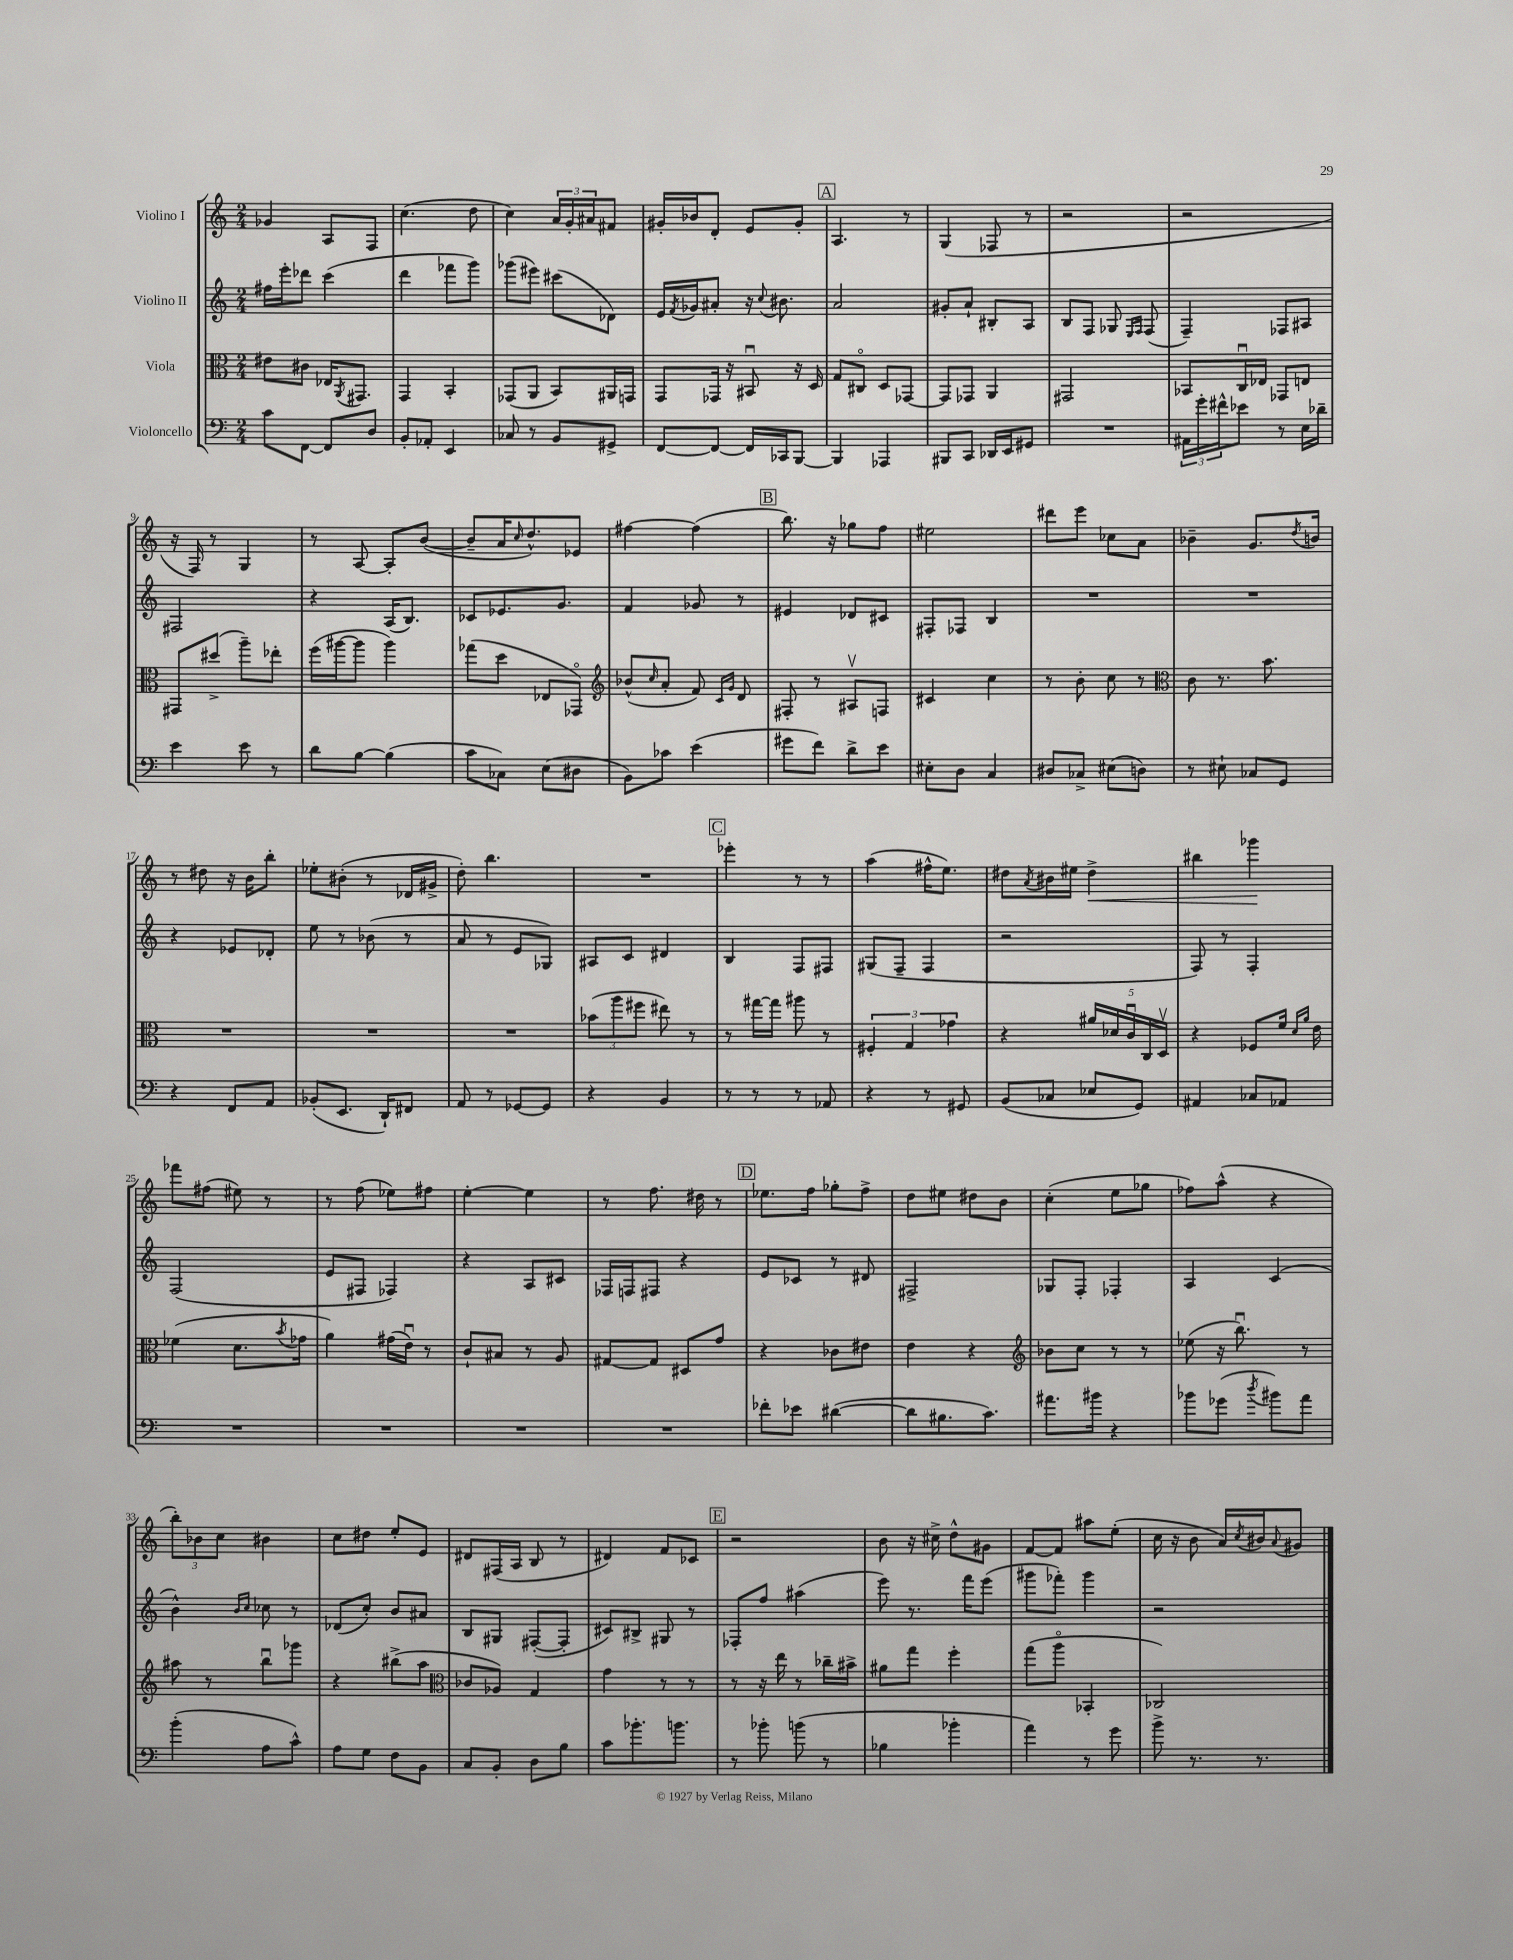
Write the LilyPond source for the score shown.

<<
\new StaffGroup <<
\new Staff = "s0" \with { instrumentName = "Violino I" } {
    \clef treble \key c \major \numericTimeSignature \time 2/4
    ges'4 a8 f8 |
    c''4.( d''8 |
    c''4) \tuplet 3/2 { a'16 g'16-. ais'16 } fis'8 |
    gis'16-. bes'16 d'8-. e'8 gis'8-. |
    \mark \markup { \box "A" } a4. r8 |
    g4( fes8 r8 |
    r2 |
    r2 |
    r16 f16) r8 g4 |
    r8 a8~ a8-. b'8~( |
    b'8-- a'16 \grace { c''16 } d''8.-^) ees'8 |
    fis''4~ fis''4( |
    \mark \markup { \box "B" } b''8.) r16 ges''8 f''8 |
    eis''2 |
    dis'''8 e'''8 ces''8 a'8 |
    bes'4-- g'8. \acciaccatura { d''8 } b'16 |
    r8 dis''8 r16 b'16 b''8-. |
    ees''8-. bis'8-.( r8 des'16 gis'16-> |
    d''8-.) b''4. |
    R2 |
    \mark \markup { \box "C" } ees'''4-. r8 r8 |
    a''4( fis''16-^ e''8.) |
    dis''8 \acciaccatura { a'8 } bis'16 eis''16 dis''4->\< |
    bis''4 ges'''4\! |
    fes'''8 fis''8( eis''8) r8 |
    r8 f''8( ees''8) fis''8 |
    e''4~-. e''4 |
    r8 f''8. dis''16 r8 |
    \mark \markup { \box "D" } ees''8. f''16 ges''8-. f''8-> |
    d''8 eis''8 dis''8 b'8 |
    c''4-.( e''8 ges''8 |
    fes''8) a''8-^( r4 |
    \tuplet 3/2 { b''8-.) bes'8 c''8 } bis'4 |
    c''8 dis''8 e''8-. e'8 |
    dis'8 fis16( a16 b8 r8 |
    dis'4) f'8 ces'8 |
    \mark \markup { \box "E" } r2 |
    b'8 r16 cis''16-> d''8-^ gis'8 |
    f'8~ f'8 ais''8 e''8-.( |
    c''16 r16 b'8 a'16) \acciaccatura { c''8 } bis'16 \appoggiatura { a'8 } gis'8 \bar "|." |
}
\new Staff = "s1" \with { instrumentName = "Violino II" } {
    \clef treble \key c \major \numericTimeSignature \time 2/4
    fis''16 e'''16-. des'''8 c'''4( |
    d'''4 fes'''8 g'''8) |
    ges'''8( eis'''8) cis'''8( des'8) |
    e'16 \acciaccatura { f'8 } ges'16 ais'8-. r16 \appoggiatura { c''8 } bis'8. |
    \mark \markup { \box "A" } a'2 |
    gis'8-. a'8-! bis8-. a8 |
    b8 f8 ges8 \grace { e16 f16 } f8( |
    f4--) fes8 ais8 |
    fis2 |
    r4 a16( b8.) |
    ces'8 ees'8. g'8. |
    f'4 ges'8 r8 |
    \mark \markup { \box "B" } eis'4 des'8 cis'8 |
    fis8-. fes8 b4 |
    R2 |
    R2 |
    r4 ees'8 des'8-. |
    e''8 r8 bes'8( r8 |
    a'8 r8 e'8 ges8) |
    ais8 c'8 dis'4 |
    \mark \markup { \box "C" } b4 f8 fis8 |
    gis8( f8-- f4 |
    r2 |
    f8) r8 f4-. |
    f2( |
    e'8 fis8 fes4) |
    r4 a8 cis'8 |
    fes16 f16 fis8 r4 |
    \mark \markup { \box "D" } e'8 ces'8 r8 dis'8 |
    fis2-> |
    ges8 f8-. fes4-. |
    a4 c'4( |
    b'4-^) \grace { b'16 c''16 } ces''8 r8 |
    des'8( c''8-.) b'8 ais'8 |
    b8 gis8 fis8~-.( fis8-. |
    cis'8) bis8-> gis8 r8 |
    \mark \markup { \box "E" } fes8-. f''8 ais''4( |
    e'''8) r8. f'''16 e'''8( |
    gis'''8 fes'''8-.) gis'''4 |
    r2 \bar "|." |
}
\new Staff = "s2" \with { instrumentName = "Viola" } {
    \clef alto \key c \major \numericTimeSignature \time 2/4
    eis'8 cis'8 ees16 \acciaccatura { a,8 } gis,8. |
    g,4 b,4-. |
    ges,8( a,8 b,8) ais,16 g,16 |
    g,8 ges,16 r16 bis,8\downbow r16 d16 |
    \mark \markup { \box "A" } g8 cis8\flageolet d8 ges,8~ |
    ges,8 ges,8 a,4 |
    gis,2 |
    bes,8 c16\downbow ees16 ges,8 e8 |
    gis,8 dis''8->( a''8--) ees''8-. |
    f''16( ais''16~ ais''8 ais''4) |
    ges''8( d''8 ees8 ges,8\flageolet) |
    \clef treble bes'8-^( \grace { c''16 } a'8-. f'8) \grace { c'16 g'16 } d'8 |
    \mark \markup { \box "B" } fis8-. r8 ais8\upbow f8 |
    cis'4 c''4 |
    r8 b'8-. c''8 r8 |
    \clef alto c'8 r8. b'8. |
    R2 |
    R2 |
    R2 |
    \tuplet 3/2 { bes'8( a''8 fis''8 } eis''8) r8 |
    \mark \markup { \box "C" } r8 gis''16~ gis''16 ais''8 r8 |
    \tuplet 3/2 { fis4-. g4 ges'4 } |
    r4 \tuplet 5/4 { ais'16 des'16 c'16\downbow c16 d16\upbow } |
    r4 fes8 f'16 \grace { d'16 a'16 } e'16 |
    fes'4( d'8. \acciaccatura { b'8 } ges'16 |
    a'4) gis'16( e'16\downbow) r8 |
    c'8-! bis8 r8 a8 |
    gis8~ gis8 dis8 g'8 |
    \mark \markup { \box "D" } r4 ces'8 eis'8 |
    e'4 r4 |
    \clef treble bes'8 c''8 r8 r8 |
    ees''8( r16 b''8.\downbow) r8 |
    ais''8 r8 b''8\downbow ges'''8 |
    r4 bis''8->( a''8 |
    \clef alto ces'8 aes8) g4 |
    g'4 r8 r8 |
    \mark \markup { \box "E" } r8 r16 e''16 r8 ces''16-- bis'16-> |
    ais'8 g''8 f''4-. |
    g''8( a''8\flageolet bes,4-. |
    ces2) \bar "|." |
}
\new Staff = "s3" \with { instrumentName = "Violoncello" } {
    \clef bass \key c \major \numericTimeSignature \time 2/4
    c'8 f,8~ f,8 d8 |
    b,8-. aes,8-. e,4 |
    ces8 r8 b,8 gis,8-> |
    f,8~ f,8~ f,16 ces,16 b,,8~ |
    \mark \markup { \box "A" } b,,4 aes,,4 |
    bis,,8 c,8 des,16 e,16 gis,8 |
    R2 |
    \tuplet 3/2 { ais,16 g'16-. fis'16-^ } ees'8 r8 e16 des'16-- |
    e'4 e'8 r8 |
    d'8 b8~ b4( |
    c'8 ces8) e8( dis8 |
    b,8) ces'8 e'4( |
    \mark \markup { \box "B" } gis'8 f'8) d'8-> e'8 |
    eis8-. d8 c4 |
    dis8 ces8-> eis8( d8) |
    r8 eis8-! ces8 g,8 |
    r4 f,8 a,8 |
    bes,8-.( e,8. d,16-!) fis,8 |
    a,8 r8 ges,8~ ges,8 |
    r4 b,4 |
    \mark \markup { \box "C" } r8 r8 r8 aes,8 |
    r4 r8 gis,8 |
    b,8( ces8 ees8 g,8) |
    ais,4 ces8 aes,8 |
    R2 |
    R2 |
    R2 |
    R2 |
    \mark \markup { \box "D" } fes'8-. ees'8 dis'4~( |
    dis'8 bis8. c'8.) |
    ais'8. bis'16 r4 |
    bes'8 ges'8( \acciaccatura { d''8 } bis'8) a'8 |
    b'4-.( a8 c'8-^) |
    a8 g8 f8 b,8 |
    c8 b,8-. d8 b8 |
    c'8 bes'8.-. b'8. |
    \mark \markup { \box "E" } r8 bes'8-. b'8( r8 |
    bes4 bes'4-. |
    a'4) r8 g'8 |
    b'8-> r8. r8. \bar "|." |
}
>>
>>
